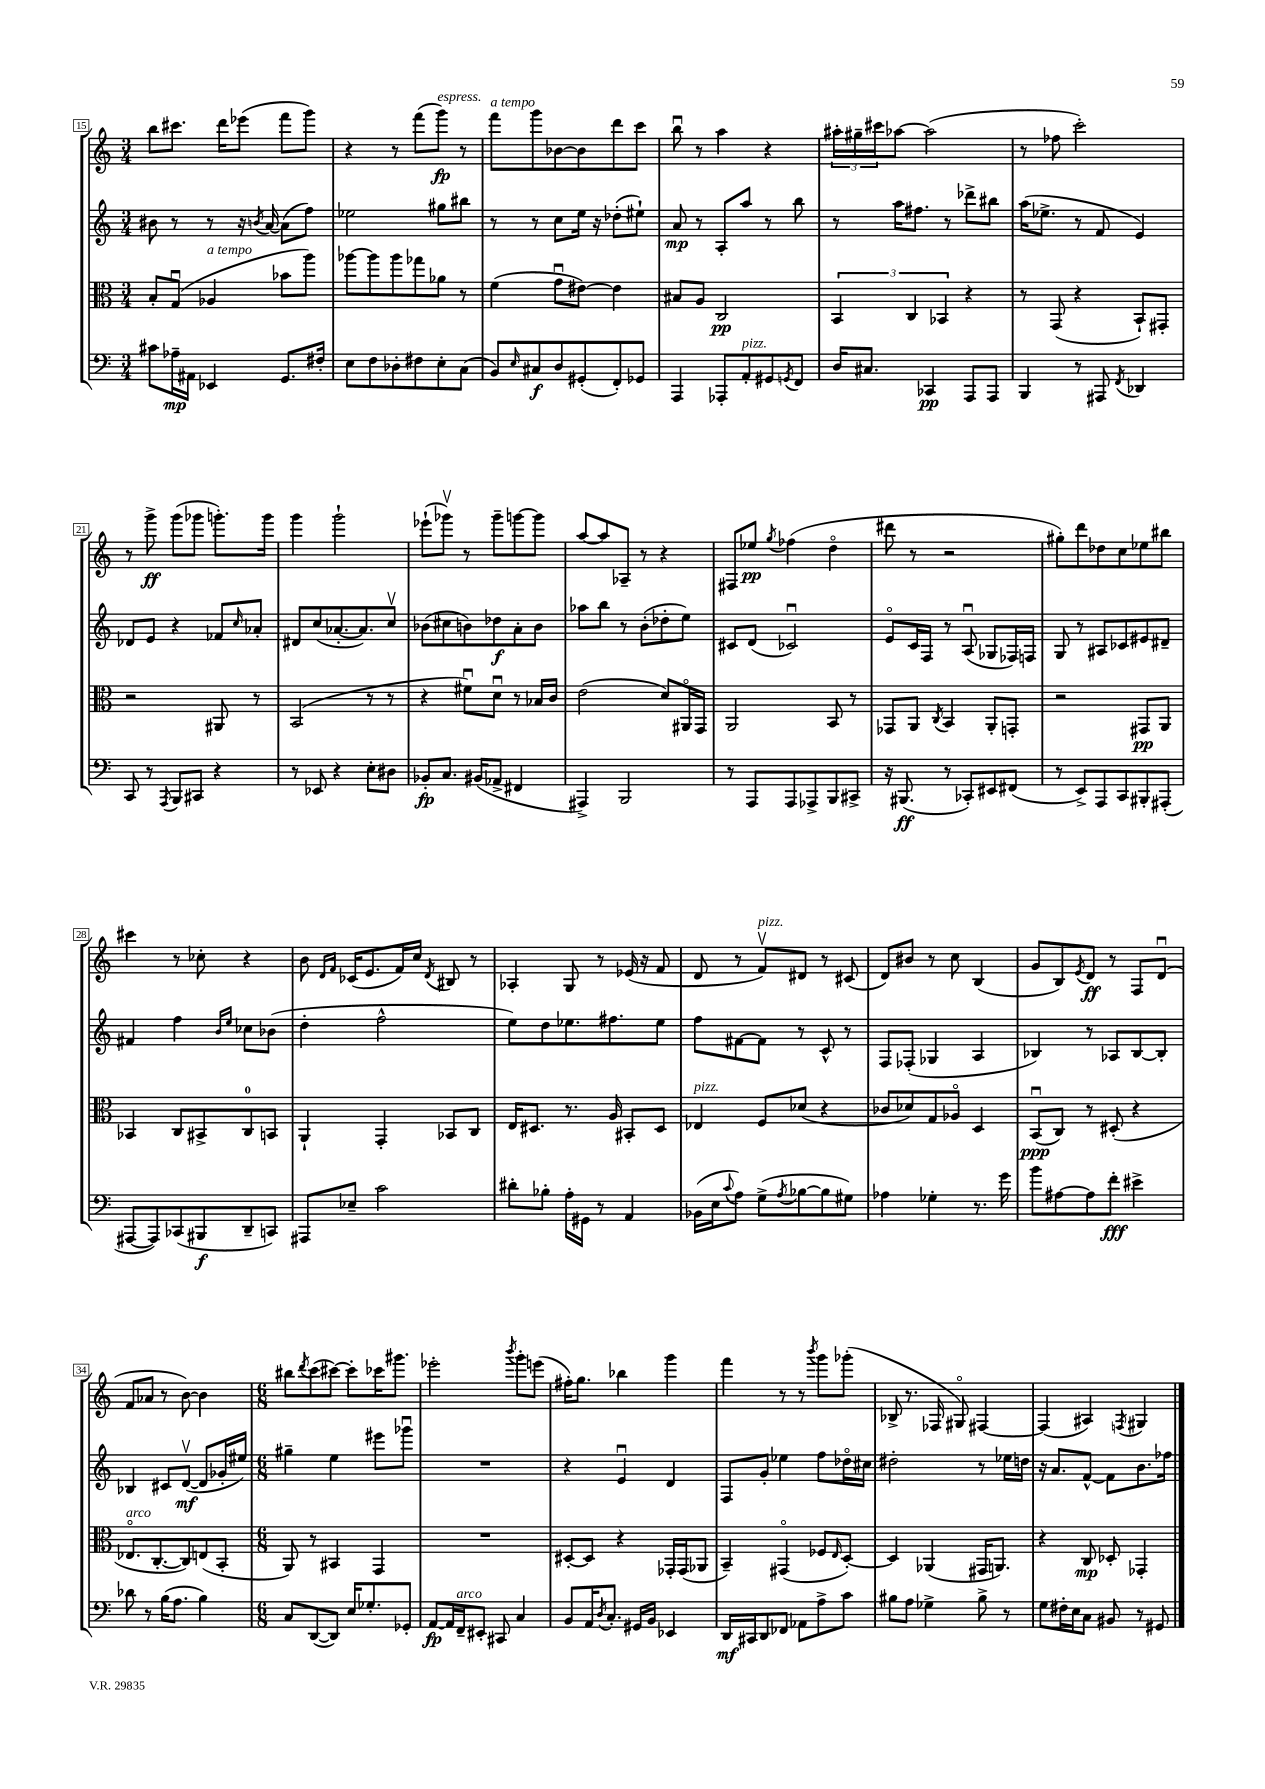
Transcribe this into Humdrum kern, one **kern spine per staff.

**kern	**dynam	**kern	**dynam	**kern	**dynam	**kern	**dynam
*part4	*part4	*part3	*part3	*part2	*part2	*part1	*part1
*staff4	*staff4	*staff3	*staff3	*staff2	*staff2	*staff1	*staff1
*clefF4	*	*clefC3	*	*clefG2	*	*clefG2	*
*k[]	*	*k[]	*	*k[]	*	*k[]	*
*M3/4	*	*M3/4	*	*M3/4	*	*M3/4	*
=15	=15	=15	=15	=15	=15	=15	=15
8c#X\L	.	8B'/L	.	8b#X\	.	8bb\L	.
16A-X~\L	mp	(8Gu/J	.	8r	.	8.ccc#X\J	.
16AA#X\JJ	.	.	.	.	.	.	.
!	!	!LO:TX:a:i:t=a tempo	!	!	!	!	!
4EE-X/	.	4A-X/	.	8r	.	.	.
.	.	.	.	.	.	16ddd\KL	.
.	.	.	.	16r	.	(8eee-X\J	.
.	.	.	.	8qbn/	.	.	.
.	.	.	.	[16a/	.	.	.
8.GG/L	.	8b-X\L	.	(8a\L]	.	8fff\L	.
.	.	8aa\J)	.	8ff\J)	.	8ggg\J)	.
16F#X'/Jk	.	.	.	.	.	.	.
=16	=16	=16	=16	=16	=16	=16	=16
8E\L	.	[8aa-X\L	.	2ee-X\	.	4r	.
8F\	.	8aa-\]	.	.	.	.	.
8D-X'\	.	8aa-\	.	.	.	8r	.
8F#X\	.	8gg-X\	.	.	.	(8fff\L	.
!	!	!	!	!	!	!LO:TX:a:i:t=espress.	!
8E'\	.	8a-X\J	.	8gg#X\L	.	8ggg\J)	fp
(8C\J	.	8r	.	8bb#X\J	.	8r	.
=17	=17	=17	=17	=17	=17	=17	=17
!	!	!	!	!	!	!LO:TX:a:i:t=a tempo	!
8BB/L)	.	(4f\	.	8r	.	8fff\L	.
16qqE/	.	.	.	.	.	.	.
8C#X/	f	.	.	8r	.	8ggg\	.
8D/	.	8gu\L	.	8cc\L	.	[8b-X\	.
(8GG#X'/	.	[8e#X\J)	.	16ee\Jk	.	8b-\]	.
.	.	.	.	16r	.	.	.
8FF'/)	.	4e#\]	.	(8dd-X'\L	.	8ddd\	.
8GG-X/J	.	.	.	8ee#X`\J)	.	8ccc\J	.
=18	=18	=18	=18	=18	=18	=18	=18
4AAA/	.	8B#X/L	.	8a/	mp	8bbu\	.
.	.	8A/J	.	8r	.	8r	.
8AAA-X'/L	.	2C/	pp	8A'/L	.	4aa\	.
!LO:TX:a:i:t=pizz.	!	!	!	!	!	!	!
8AA'/	.	.	.	8aa/J	.	.	.
8GG#X/	.	.	.	8r	.	4r	.
8qGGn/	.	.	.	.	.	.	.
8FF/J	.	.	.	8bb\	.	.	.
=19	=19	=19	=19	=19	=19	=19	=19
16D/KL	.	6BB/	.	8r	.	24aa#X'\LL	.
.	.	.	.	.	.	24gg#X~\	.
8.C#X/J	.	.	.	.	.	.	.
.	.	.	.	.	.	24ccc#X\J	.
.	.	.	.	16aa\KL	.	[8aa-X\J	.
.	.	6C/	.	.	.	.	.
.	.	.	.	8.ff#X\J	.	.	.
4CC-X/	pp	.	.	.	.	(2aa-\]	.
.	.	6BB-X/	.	.	.	.	.
.	.	.	.	8r	.	.	.
8AAA/L	.	4r	.	8ddd-X^\L	.	.	.
8AAA/J	.	.	.	8bb#X\J	.	.	.
=20	=20	=20	=20	=20	=20	=20	=20
4BBB/	.	8r	.	(16aa\KL	.	8r	.
.	.	.	.	8.ee-X^\J	.	.	.
.	.	(8GG/	.	.	.	8ff-X\	.
8r	.	4r	.	8r	.	2ccc'\)	.
8AAA#X/	.	.	.	8f/	.	.	.
8qFF/	.	.	.	.	.	.	.
4DD-X/	.	8BB`/L)	.	4e/)	.	.	.
.	.	8GG#X'/J	.	.	.	.	.
!!LO:LB:g=z
=21	=21	=21	=21	=21	=21	=21	=21
8CC/	.	2r	.	8d-X/L	.	8r	.
8r	.	.	.	8e/J	.	8ggg^\	ff
8qAAA/	.	.	.	.	.	.	.
8BBB/L	.	.	.	4r	.	(8ggg\L	.
8CC#X/J	.	.	.	.	.	8ggg-X\J	.
4r	.	8AA#X/	.	8f-X/L	.	8.gggn'\L)	.
.	.	.	.	16qqcc/	.	.	.
.	.	8r	.	8a-X'/J	.	.	.
.	.	.	.	.	.	16ggg\Jk	.
=22	=22	=22	=22	=22	=22	=22	=22
8r	.	(2BB/	.	8d#X/L	.	4ggg\	.
8EE-X/	.	.	.	(8cc/	.	.	.
4r	.	.	.	[8.a-X'/	.	2ggg`\	.
.	.	.	.	8.a-/])	.	.	.
8E'\L	.	8r	.	.	.	.	.
8D#X\J	.	8r	.	8ccv/J	.	.	.
=23	=23	=23	=23	=23	=23	=23	=23
8BB-X'/L	fp	4r	.	(8b-X\L	.	(8eee-X`\L	.
8.C/J	.	.	.	8cc#X\	.	8ggg-Xv\J)	.
.	.	8f#Xu\L)	.	8bn\)	.	8r	.
(16BB#X/KL	.	.	.	.	.	.	.
8AA-X^/J	.	8du\J	.	8dd-X\	f	8ggg-~\L	.
4FF#X/	.	8r	.	8a'\	.	[8gggn\	.
.	.	16B-X/LL	.	8b\J	.	8ggg\J]	.
.	.	16c/JJ	.	.	.	.	.
=24	=24	=24	=24	=24	=24	=24	=24
4AAA#X^/)	.	(2e\	.	8aa-X\L	.	[8aa/L	.
.	.	.	.	8bb\J	.	8aa/]	.
2BBB/	.	.	.	8r	.	8A-X~/J	.
.	.	.	.	(8b'\L	.	8r	.
.	.	8d/L)	.	8dd-X'\	.	4r	.
.	.	16AA#X/L	.	8ee\J)	.	.	.
.	.	16GG/JJ	.	.	.	.	.
=25	=25	=25	=25	=25	=25	=25	=25
8r	.	2AA/	.	8c#X/L	.	8F#X/L	.
8AAA/L	.	.	.	(8d/J	.	8ee-X/J	pp
.	.	.	.	.	.	8qgg/	.
8AAA/	.	.	.	2c-Xu/)	.	(4ff-X\	.
8AAA-X^/	.	.	.	.	.	.	.
8BBB/	.	8BB/	.	.	.	4dd\	.
8CC#X^/J	.	8r	.	.	.	.	.
=26	=26	=26	=26	=26	=26	=26	=26
16r	.	8GG-X/L	.	8e/L	.	8ddd#X\	.
(8.BBB#X/	ff	.	.	.	.	.	.
.	.	8AA/J	.	16c/L	.	8r	.
.	.	.	.	16F/JJ	.	.	.
.	.	8qC/	.	.	.	.	.
8r	.	4BB/	.	8r	.	2r	.
8CC-X'/L)	.	.	.	(8Au/	.	.	.
8EE#X/	.	8AA'/L	.	8G-X/L	.	.	.
(8FF#X/J	.	8GGn'/J	.	16F-X/L)	.	.	.
.	.	.	.	16Fn/JJ	.	.	.
=27	=27	=27	=27	=27	=27	=27	=27
8r	.	2r	.	8G/	.	8gg#X'\L)	.
8EE^/L)	.	.	.	8r	.	8ddd\	.
8AAA/	.	.	.	8A#X/L	.	8dd-X\	.
8CC/	.	.	.	8c-X/	.	8cc\	.
8BBB#X'/	.	8GG#X/L	pp	8e#X/	.	8ee-X\	.
(8AAA#X'/J	.	8AA/J	.	8d#X~/J	.	8bb#X\J	.
!!LO:LB:g=z
=28	=28	=28	=28	=28	=28	=28	=28
[8AAA#X/L	.	4BB-X/	.	4f#X/	.	4ccc#X\	.
8AAA#/])	.	.	.	.	.	.	.
(8CC-X/	.	8C/L	.	4ff\	.	8r	.
8BBB#X/	f	8BB#X^/	.	.	.	8cc-X'\	.
.	.	.	.	16qqb/LL	.	.	.
.	.	.	.	16qqee/JJ	.	.	.
8DD~/	.	8C/	.	8cc-X\L	.	4r	.
8CCn/J)	.	8BBn/J	.	(8b-X\J	.	.	.
=29	=29	=29	=29	=29	=29	=29	=29
8AAA#X/L	.	4AA`/	.	4dd'\	.	8b\	.
.	.	.	.	.	.	16qqd/LL	.
.	.	.	.	.	.	16qqf/JJ	.
8E-X~/J	.	.	.	.	.	(16c-X/KL	.
.	.	.	.	.	.	8.e/	.
2c\	.	4GG'/	.	2ff^^\	.	.	.
.	.	.	.	.	.	16f/L)	.
.	.	.	.	.	.	16cc/JJ	.
.	.	.	.	.	.	8qd/	.
.	.	8BB-X/L	.	.	.	8B#X/	.
.	.	8C/J	.	.	.	8r	.
=30	=30	=30	=30	=30	=30	=30	=30
8d#X'\L	.	16E/KL	.	8ee\L)	.	4A-X'/	.
.	.	8.D#X/J	.	.	.	.	.
8B-X'\J	.	.	.	8dd\	.	.	.
16A'\LL	.	8.r	.	8.ee-X\	.	8G/	.
16GG#X\JJ	.	.	.	.	.	.	.
8r	.	.	.	.	.	8r	.
.	.	16A/	.	8.ff#X\	.	.	.
4AA/	.	8BB#X'/L	.	.	.	(16e-X/	.
.	.	.	.	.	.	16r	.
.	.	8D#/J	.	8ee-\J	.	8f/	.
=31	=31	=31	=31	=31	=31	=31	=31
!	!	!LO:TX:a:i:t=pizz.	!	!	!	!	!
(16BB-X\LL	.	4E-X/	.	8ff\L	.	8d/	.
16E\J	.	.	.	.	.	.	.
8qqc/	.	.	.	.	.	.	.
8A\J)	.	.	.	[8f#X\	.	8r	.
!	!	!	!	!	!	!LO:TX:a:i:t=pizz.	!
(8G^\L	.	8F/L	.	8f#\J]	.	8fv/L)	.
8qA/	.	.	.	.	.	.	.
[8B-X\	.	(8d-X/J	.	8r	.	8d#X/J	.
8B-\]	.	4r	.	8c^^/	.	8r	.
8G#X\J)	.	.	.	8r	.	(8c#X/	.
=32	=32	=32	=32	=32	=32	=32	=32
4A-X\	.	8c-X/L	.	8F/L	.	8d/L)	.
.	.	8d-X/)	.	(8F-X'/J	.	8b#X/J	.
4G-X'\	.	8G/	.	4G-X/	.	8r	.
.	.	8A-X/J	.	.	.	8cc\	.
8.r	.	4D/	.	4A/	.	(4B/	.
16g\	.	.	.	.	.	.	.
=33	=33	=33	=33	=33	=33	=33	=33
8b\L	.	(8BBu/L	ppp	4B-X/)	.	8g/L	.
[8A#X\	.	8C/J)	.	.	.	8B/)	.
.	.	.	.	.	.	8qe/	.
8A#\]	.	8r	.	8r	.	8d/J	ff
8f'\J	fff	(8D#X'/	.	8A-X/L	.	8r	.
4e#X^\	.	4r	.	[8B-/	.	8F/L	.
.	.	.	.	8B-'/J]	.	(8du/J	.
!!LO:LB:g=z
=34	=34	=34	=34	=34	=34	=34	=34
!	!	!LO:TX:a:i:t=arco	!	!	!	!	!
8d-X\	.	8.E-X/L	.	4B-X/	.	8f/L	.
8r	.	.	.	.	.	8a-X/J	.
.	.	[8.C'/	.	.	.	.	.
(16B\KL	.	.	.	8c#X/L	.	8r	.
8.A\J	.	.	.	.	.	.	.
.	.	8C/])	.	([8dv/J	mf	[8b\)	.
4B\)	.	(8En/	.	8d/L]	.	4b\]	.
.	.	8BB'/J	.	16g-X'/L	.	.	.
.	.	.	.	16ee#X/JJ)	.	.	.
=35	=35	=35	=35	=35	=35	=35	=35
*M6/8	*	*M6/8	*	*M6/8	*	*M6/8	*
8C/L	.	8AA/)	.	4gg#X~\	.	8bb#X\L	.
.	.	.	.	.	.	8qddd/	.
([8DD/	.	8r	.	.	.	(8ccc\	.
8DD/J])	.	4BB#X/	.	4ee\	.	[8ccc#X\J)	.
16E/KL	.	.	.	.	.	8ccc#'\L]	.
8.G-X'/	.	.	.	.	.	.	.
.	.	4GG/	.	8eee#X\L	.	16ccc-X\K	.
.	.	.	.	.	.	8.ggg#X\J	.
8GG-X'/J	.	.	.	8ggg-Xu\J	.	.	.
=36	=36	=36	=36	=36	=36	=36	=36
[8AA/L	fp	2.r	.	2.r	.	2eee-X'\	.
16AA/L]	.	.	.	.	.	.	.
!LO:TX:a:i:t=arco	!	!	!	!	!	!	!
16FF~/J	.	.	.	.	.	.	.
8EE#X'/J	.	.	.	.	.	.	.
8CC#X/	.	.	.	.	.	.	.
.	.	.	.	.	.	8qbbb/	.
4C/	.	.	.	.	.	8ggg'\L	.
.	.	.	.	.	.	(8eeen\J	.
=37	=37	=37	=37	=37	=37	=37	=37
8BB/L	.	[8D#X'/L	.	4r	.	16ff#X'\KL)	.
.	.	.	.	.	.	8.gg\J	.
16AA/K	.	8D#/J]	.	.	.	.	.
8qD/	.	.	.	.	.	.	.
8.C'/J	.	.	.	.	.	.	.
.	.	4r	.	4eu/	.	4bb-X\	.
16GG#X/LL	.	.	.	.	.	.	.
16BB/JJ	.	.	.	.	.	.	.
4EE-X/	.	16GG-X'/LL	.	4d/	.	4ggg\	.
.	.	(16GG-/J	.	.	.	.	.
.	.	8AA-X/J	.	.	.	.	.
=38	=38	=38	=38	=38	=38	=38	=38
16DD/LL	mf	4BB~/)	.	8F/L	.	4fff\	.
16CC#X/J	.	.	.	.	.	.	.
8DD/	.	.	.	8g'/J	.	.	.
8FF-X/J	.	(4GG#X/	.	4ee-X\	.	8r	.
8AA-X\L	.	.	.	.	.	8r	.
.	.	.	.	.	.	8qbbb/	.
8A^\	.	8F-X/L	.	8ff\L	.	8ggg\L	.
.	.	16qqE/	.	.	.	.	.
8c\J	.	[8D'/J)	.	16dd-X\L	.	(8ggg-X'\J	.
.	.	.	.	16cc#X\JJ	.	.	.
=39	=39	=39	=39	=39	=39	=39	=39
8B#X\L	.	4D/]	.	2dd#X'\	.	8B-X^/	.
8A\J	.	.	.	.	.	8.r	.
4G-X^\	.	(4AA-X/	.	.	.	.	.
.	.	.	.	.	.	16F-X/	.
.	.	.	.	.	.	8G#X/)	.
8B#^\	.	16GG#X/KL	.	8r	.	[4F#X/	.
.	.	8.AAn/J)	.	.	.	.	.
8r	.	.	.	16ee-X\LL	.	.	.
.	.	.	.	16ddn\JJ	.	.	.
=40	=40	=40	=40	=40	=40	=40	=40
8G\L	.	4r	.	16r	.	(4F#/]	.
.	.	.	.	8.a/L	.	.	.
16F#X'\L	.	.	.	.	.	.	.
16E\J	.	.	.	.	.	.	.
8C\J	.	8C/	mp	[8f^^/J	.	4A#X/)	.
8BB#X/	.	8D-X'/	.	8f\L]	.	.	.
.	.	.	.	.	.	8qFn/	.
8r	.	4GG-X'/	.	8.b\	.	4G#X/	.
8GG#X/	.	.	.	.	.	.	.
.	.	.	.	16ff-X\Jk	.	.	.
==	==	==	==	==	==	==	==
*-	*-	*-	*-	*-	*-	*-	*-
